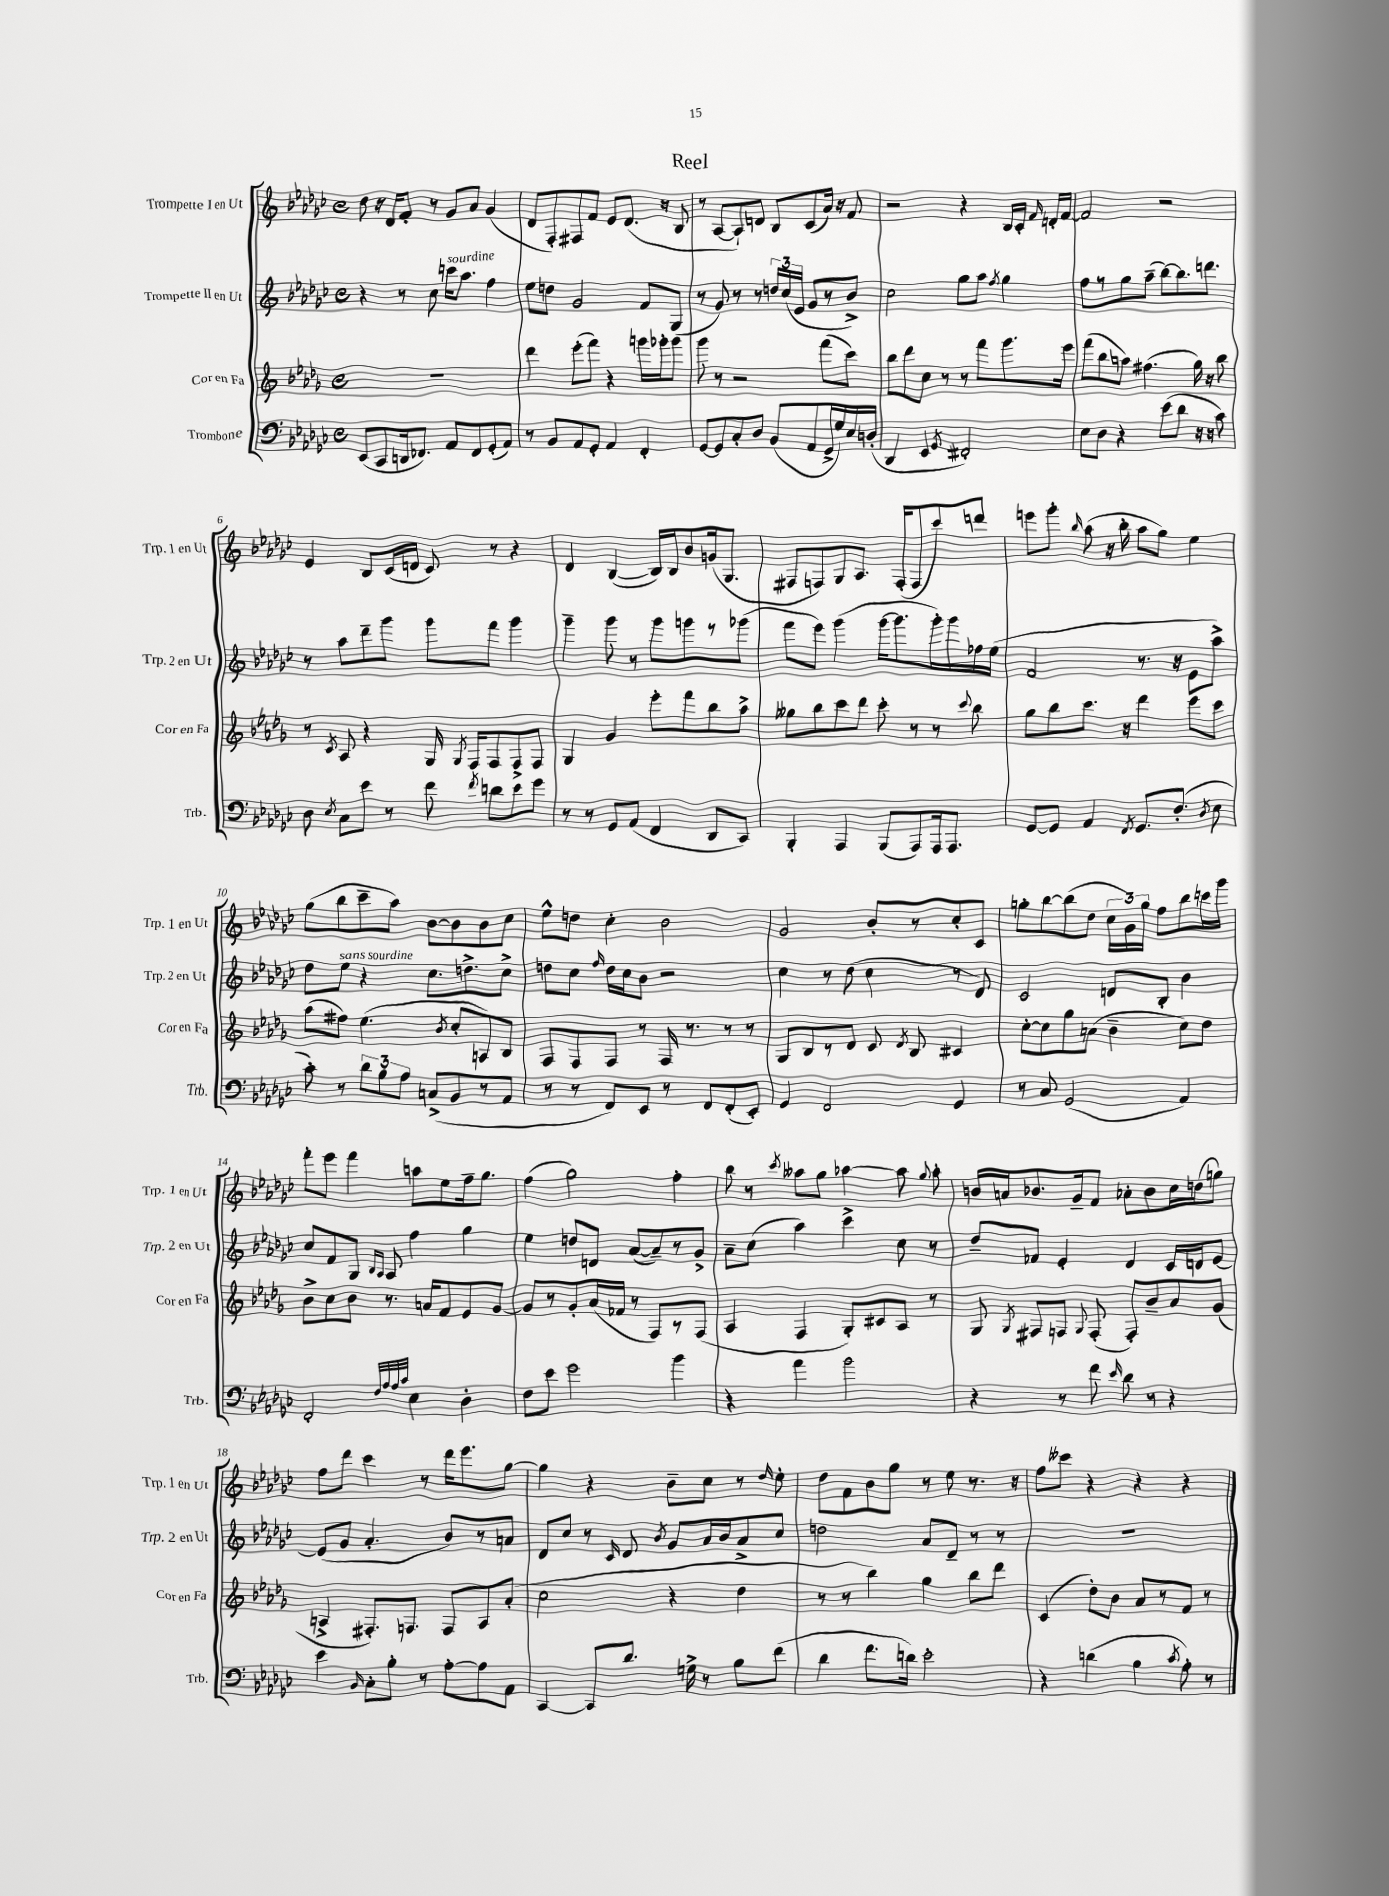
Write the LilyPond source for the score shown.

\header { title = "Reel" }
<<
\new StaffGroup <<
\new Staff = "s0" \with { instrumentName = "Trompette I en Ut" shortInstrumentName = "Trp. 1 en Ut" } {
    \clef treble \key ges \major \defaultTimeSignature \time 4/4
    \autoBeamOff des''8 r16 des'16[ f'8]-. r8 ges'8[ aes'8] ges'4( |
    des'8[ f8-.) fis8 f'8] ees'8[ des'8.]( r16 bes8 |
    r8 aes8[~ aes8-!) d'8] bes8[ ces'8( aes'16]) r16 f'8 |
    r2 r4 bes16[ ces'16]-. \grace { f'16 } d'16[-. f'16]~ |
    f'2 r2 |
    ees'4 bes8[ ces'16( d'16] ces'8) r8 r4 |
    des'4 bes4~( bes16[) bes16 bes'8 g'16( ges8.] |
    fis8[ f8) ges8 aes8.] f16[-.( f8 ces'''8) d'''8] |
    e'''8[ ges'''8]-. \grace { bes''16 } aes''8( r16 bes''16-. aes''8[ ges''8]) ees''4 |
    ges''8[( bes''8 ces'''8-- aes''8]) bes'8[~ bes'8 bes'8 ces''8] |
    ees''8[-^ d''8] ces''4-. bes'2 |
    ges'2 bes'8[-. r8 ces''8-. ces'8] |
    g''8[-. bes''8~ bes''8( des''8] \tuplet 3/2 { ces''16[ ges'16) g''16] } f''8[ bes''8 c'''16 ges'''16] |
    f'''8[-. ees'''8] f'''4 a''8[ ees''8 f''16-- ges''8.] |
    f''4( ges''2) f''4-. |
    bes''8 r8 \acciaccatura { ces'''8 } aeses''8[ ges''8] aes''4~ aes''8 \appoggiatura { ges''8 } aes''8-. |
    b'16[ a'16 bes'8. ges'16-- f'8] aes'8[-. bes'8 ces''16 d''16( g''8]) |
    f''8[ des'''8] ces'''4 r8 des'''16[ ees'''8. ges''8]~ |
    ges''4 r4 bes'8[-- ces''8] r8 \grace { des''16 } ees''8-. |
    des''8[ f'8 bes'8 ges''8] r8 ees''8 r8. r16 |
    f''8[ ceses'''8] r4 r4 r4 \bar "|." |
}
\new Staff = "s1" \with { instrumentName = "Trompette II en Ut" shortInstrumentName = "Trp. 2 en Ut" } {
    \clef treble \key ges \major \defaultTimeSignature \time 4/4
    \autoBeamOff r4 r8 ces''8 c'''16[^\markup { \italic "sourdine" } aes''8.] f''4 |
    ees''8[ d''8] ges'2 f'8[ ges8]( |
    r8 ges'8) r8 r8 \tuplet 3/2 { d''16[ ces''16( ees'16] } ges'8[ r8 bes'8]->) |
    ces''2 ges''8[ aes''8] \acciaccatura { f''8 } ges''4 |
    f''8[ r8 ges''8 aes''8]--( bes''8[~) bes''8. d'''8.] |
    r8 aes''8[ des'''8-- ges'''8] ges'''8[ f'''8] ges'''4 |
    ges'''4-- ges'''8 r8 ges'''8[ g'''8 r8 ges'''8]( |
    f'''8[ ees'''8]) ges'''4( ges'''16[~ ges'''8. ges'''16-.) ges'''16 fes''16 ees''16]( |
    f'2 r8. r16 ees'8[ aes''8]->) |
    des''8[ ees''8]^\markup { \italic "sans sourdine" } r4 ces''8.[ d''8.-> ces''8]-> |
    d''8[ ces''8] \grace { f''16 } d''16[ ces''16 bes'8] r2 |
    ces''4 r8 des''8( ces''4 r8 des'8) |
    ces'2 d'8[ bes8]-. bes'4 |
    ces''8[ f'8 ges8] \grace { bes16[ aes16] } aes8 f''4 ges''4 |
    ees''4 d''8[ d'8] aes'8[~( aes'8--) r8 ges'8]-> |
    aes'8[-- ces''8]( aes''4) ces'''4-> ces''8 r8 |
    des''8[-- fes'8] ees'4-. des'4 ces'16[ d'16 ees'8]~ |
    ees'8[( ges'8] aes'4.-. bes'8[) r8 a'8] |
    des'8[ ces''8] r8 \grace { ces'16 } des'8 \acciaccatura { bes'8 } ges'8[ aes'16 bes'16 aes'8-> ces''8] |
    d''2 aes'8[ des'8]-- r8 r8 |
    R1 \bar "|." |
}
\new Staff = "s2" \with { instrumentName = "Cor en Fa" shortInstrumentName = "Cor en Fa" } {
    \clef treble \key des \major \defaultTimeSignature \time 4/4
    \autoBeamOff R1 |
    des'''4 ees'''8[-.( f'''8]) r4 g'''16[ ges'''16-. ges'''8] |
    ges'''8 r8 r2 f'''8[( c'''8]) |
    bes''8[ des'''8 c''8] r8 r8 f'''8[ ges'''8. ees'''16] |
    f'''8[( bes''8 a''8]) fis''4.( ges''16) r16 bes''8 |
    r8 \acciaccatura { c'8 } aes8 r4 ges16 \acciaccatura { ges8 } f16[ f8 f8-> f8] |
    ges4 ges'4 ees'''8[-. f'''8 bes''8 aes''8]-> |
    geses''8[ bes''8 c'''8 des'''8] c'''8-. r8 r8 \appoggiatura { c'''8 } bes''8 |
    ges''8[ bes''8 c'''8.] r16 des'''4 ees'''8[ c'''8] |
    aes''8[( fis''8]) ees''4.( \acciaccatura { bes'8 } c''8[-. a8) bes8] |
    f8[ f8 f8] r8 f16 r8. r8 r8 |
    ges8[ bes8 r8 des'8] c'8 \acciaccatura { des'8 } bes8 cis'4 |
    c''8[~-. c''8 ges''8 a'8]( bes'4-- c''8[) des''8] |
    bes'8[-> c''8 bes'8] r8. a'16[ f'8 ees'8 ges'8]~ |
    ges'8[ r8 ges'8-. aes'16( fes'16] r8 f8[) r8 f8]( |
    aes4 f4 ges8[-.) cis'8 aes8] r8 |
    ges8 \acciaccatura { ges8 } fis8[ f8] \appoggiatura { ges8 } f8-.( f8[-.) bes'8-- aes'8 ges'8]( |
    a4-> fis8.[-.) f8.] f8[ a8 aes'8]-.( |
    c''2 r4 des''4 |
    r8 r8 bes''4) ges''4 bes''8[ des'''8] |
    c'4( des''8[-.) bes'8] aes'8[ r8 f'8] r8 \bar "|." |
}
\new Staff = "s3" \with { instrumentName = "Trombone" shortInstrumentName = "Trb." } {
    \clef bass \key ges \major \defaultTimeSignature \time 4/4
    \autoBeamOff ees,8[( ces,8 d,16 fes,8.]) aes,8[ fes,8 ges,8-.( aes,8]) |
    r8 bes,8[ aes,8 ges,8]-. aes,4 f,4-. |
    ges,8[~ ges,8 ces8-. des8] bes,8[( aes,8 ges,16-> ges16) ees16 d16]-.( |
    des,4 ees,4 \acciaccatura { ges,8 } fis,2-.) |
    ees8[ des8] r4 ees'8[( des'8] r16 r16 ces'8) |
    des8 \acciaccatura { ees8 } ces8[ ees'8] r8 f'8 \acciaccatura { f'8 } d'8[ ees'8 ges'8] |
    r8 r8 ges,8[ aes,8]( f,4 des,8[ ces,8]) |
    bes,,4-. aes,,4 bes,,8[( aes,,8) aes,,16 aes,,8.] |
    ges,8[~ ges,8] aes,4 \acciaccatura { f,8 } ges,8.[ f8.]-.( \acciaccatura { des8 } ees8 |
    ces'8-.) r8 \tuplet 3/2 { des'8[ bes8 aes8] } c8[->( bes,8 r8 aes,8] |
    r8 r8 f,8[) ees,8] r8 f,8[ f,8-.( ees,8]-.) |
    ges,4 f,2 ges,4 |
    r8 ces8 ges,2( aes,4) |
    f,2-. \grace { f32[ aes32 aes32 ces'32] } ees4 des4-. |
    f8[ ees'8] ges'2 bes'4 |
    r4 aes'4 bes'2 |
    r4 r8 f'8 \grace { ees'16 } des'8 r8 r4 |
    ees'4 \grace { bes,16 } ces8[-. bes8]-. r8 aes8[~-. aes8 aes,8] |
    ces,4~ ces,8[ des'8.] g16-> r8 bes8[ f'8]( |
    des'4 f'8.[ d'16]) ees'2-. |
    r4 d'4( bes4 \acciaccatura { ces'8 } aes8-.) r8 \bar "|." |
}
>>
>>
